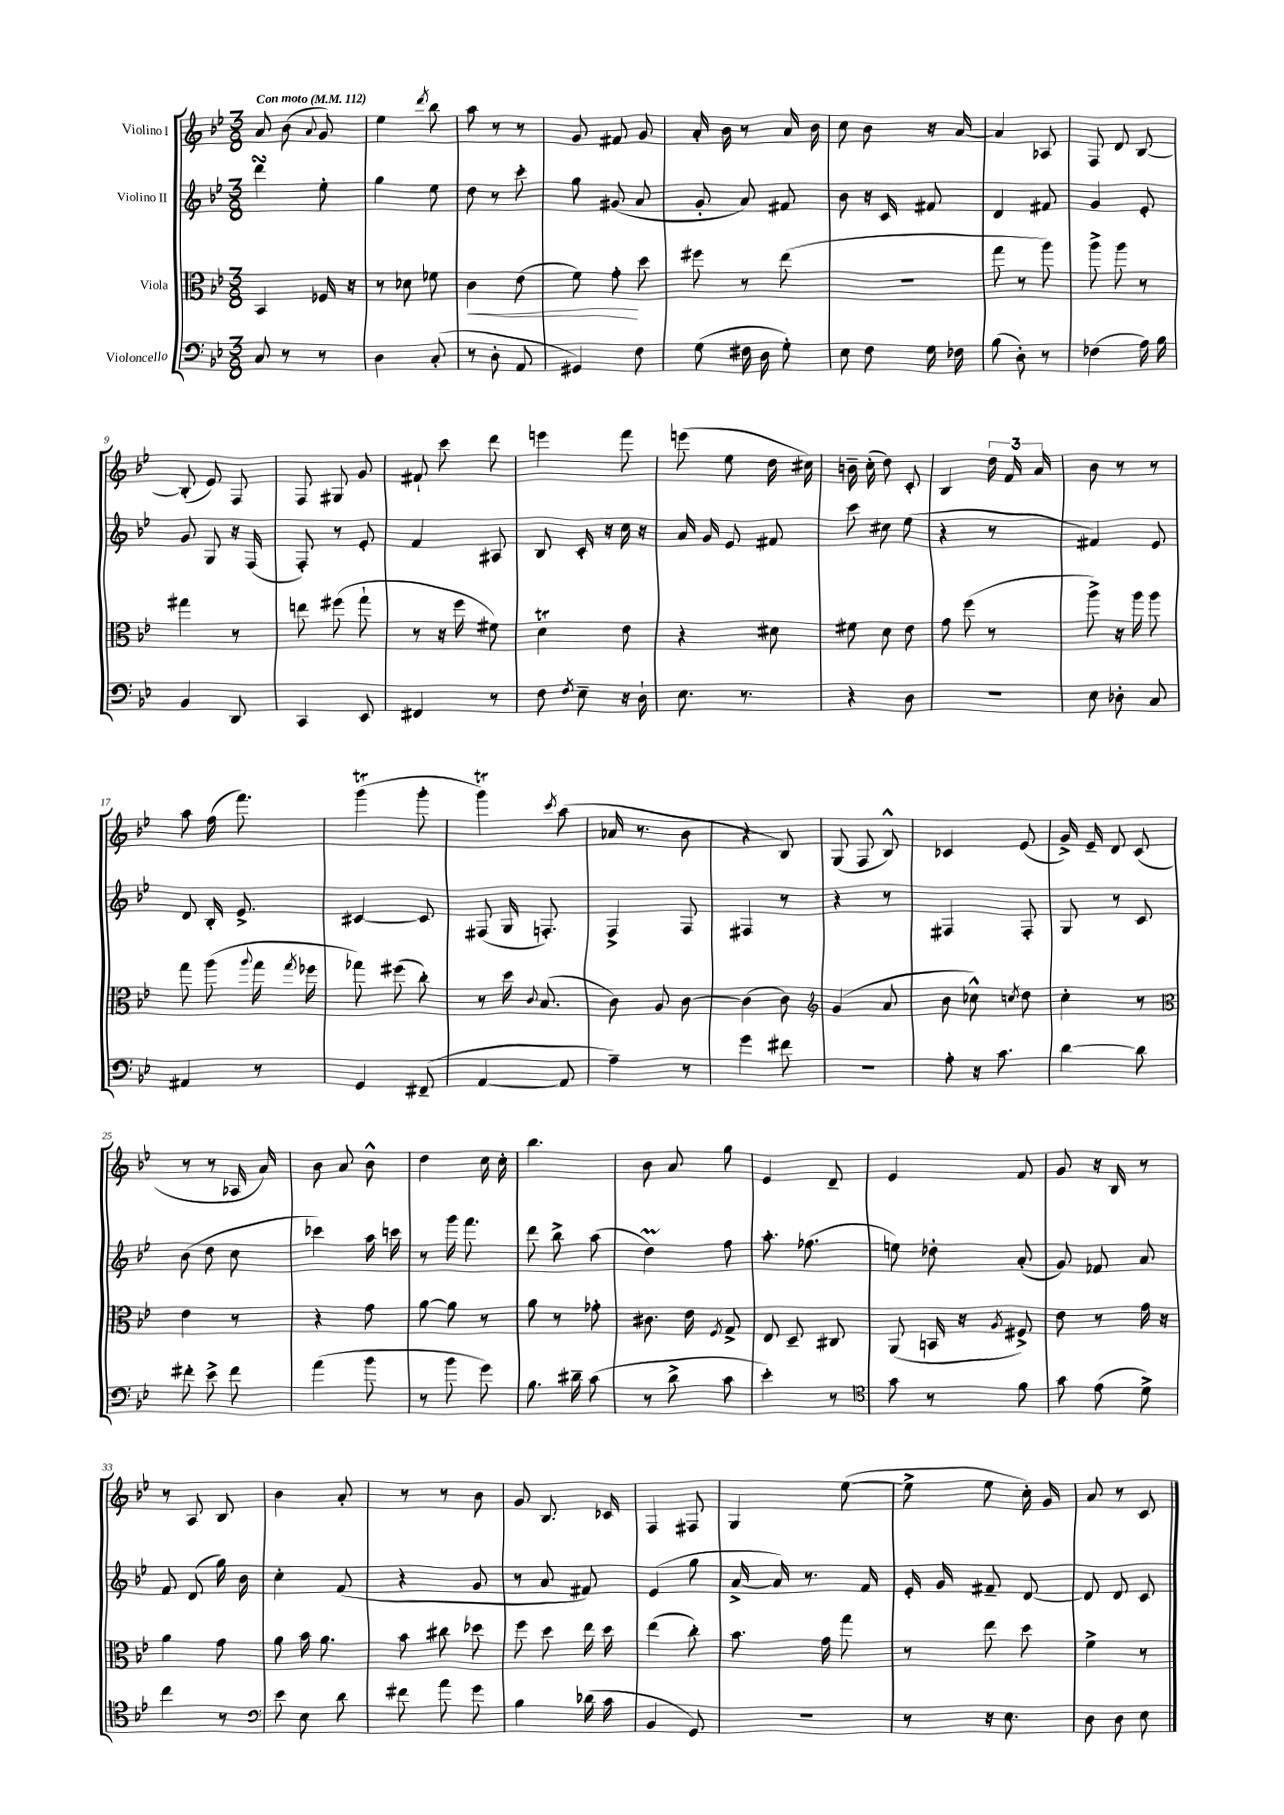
<<
\new StaffGroup <<
\new Staff = "s0" \with { instrumentName = "Violino I" } {
    \clef treble \key bes \major \numericTimeSignature \time 3/8 \tempo "Con moto" 4 = 112
    \autoBeamOff a'8 bes'8( \appoggiatura { a'8 } g'8) |
    ees''4 \acciaccatura { d'''8 } bes''8 |
    a''8 r8 r8 |
    g'8 fis'8 g'8 |
    a'16-. bes'16 r8 a'16 bes'16 |
    c''8 bes'8 r16 a'16~ |
    a'4 aes8 |
    f8 d'8 bes8~ |
    bes8-.( ees'8) f8 |
    f8 gis8 g'8 |
    fis'8-! c'''8 d'''8 |
    e'''4 f'''8 |
    e'''8( ees''8 d''16 cis''16) |
    b'16-- c''16-.( d''8) c'8-. |
    bes4 \tuplet 3/2 { d''16 f'16 a'16 } |
    bes'8 r8 r8 |
    a''8 f''16( f'''8.) |
    g'''4\trill( g'''8-. |
    g'''4\trill) \acciaccatura { c'''8 } a''8( |
    aes'16 r8. bes'8 |
    r4 bes8) |
    g8( f8 bes8-^) |
    ces'4 ees'8( |
    g'16->) ees'16-- d'8 c'8( |
    r8 r8 aes16 a'16) |
    bes'8 a'8 bes'8-^ |
    d''4 c''16 c''16-. |
    bes''4. |
    bes'8 a'8 g''8 |
    ees'4 d'8-- |
    ees'4 f'8 |
    g'8 r16 bes16 r8 |
    r8 a8 bes8 |
    bes'4 a'8-. |
    r8 r8 bes'8 |
    g'8 bes8. ces'16 |
    f4 fis8 |
    g4 ees''8~( |
    ees''8-> ees''8 c''16-.) g'16 |
    a'8 r8 c'8 \bar "|." |
}
\new Staff = "s1" \with { instrumentName = "Violino II" } {
    \clef treble \key bes \major \numericTimeSignature \time 3/8
    \autoBeamOff d'''4\turn ees''8-. |
    g''4 ees''8 |
    d''8 r8 c'''8-. |
    g''8 gis'8( a'8 |
    g'8-. a'8) fis'8 |
    bes'8 r16 c'16 fis'8 |
    d'4 fis'8 |
    g'4 ees'8-. |
    g'8 g8 r16 f16( |
    f8-.) r8 ees'8-. |
    f'4 ais8 |
    bes8 c'16-. r16 c''16 r16 |
    a'16 g'16 ees'8 fis'8 |
    c'''8 cis''8 ees''8( |
    r4 r8 |
    fis'4) ees'8 |
    d'8 bes16-. ees'8.-> |
    cis'4~ cis'8 |
    fis8( g16 f8.-.) |
    f4-> f8 |
    fis4 r8 |
    r4 r8 |
    fis4 fis8-. |
    g8 r8 c'8 |
    bes'8( d''8 c''8 |
    ces'''4) a''16 c'''16 |
    r8 g'''16 f'''8. |
    d'''8 bes''8-> a''8( |
    d''4\prall) f''8 |
    a''8.-. fes''8.( |
    e''8) des''8-. a'8-.( |
    g'8) fes'8 a'8 |
    f'8 d'8( g''16) bes'16 |
    c''4-. f'8( |
    r4 g'8 |
    r8 a'8 fis'8) |
    ees'4( g''8 |
    a'16~-> a'16) r8. f'16 |
    ees'16-. g'16 fis'8-- d'8~ |
    d'8 d'8 c'8 \bar "|." |
}
\new Staff = "s2" \with { instrumentName = "Viola" } {
    \clef alto \key bes \major \numericTimeSignature \time 3/8
    \autoBeamOff bes,4 fes16 r16 |
    r8 des'8 fes'8 |
    c'4\< ees'8( |
    f'8) g'8-.\! d''8 |
    fis''8 r8 ees''8( |
    R4. |
    g''8 r8 a''8) |
    a''8-> a''8 r8 |
    gis''4 r8 |
    e''8 fis''8( g''8-! |
    r8 r16 f''16 fis'8) |
    d'4\trill ees'8 |
    r4 dis'8 |
    fis'8 d'8 ees'8 |
    g'8 f''8( r8 |
    a''8->) r16 a''16 a''8 |
    g''8 a''8( \appoggiatura { a''8 } g''16 \acciaccatura { g''8 } fes''16 |
    ges''8) fis''8( c''8-.) |
    r8 d''16 \appoggiatura { c'8 } bes8.( |
    c'8) a8 c'8~ |
    c'4( c'8) |
    \clef treble g'4( a'8 |
    bes'8 ces''8-^) \acciaccatura { c''8 } d''8 |
    c''4-. r8 |
    \clef alto ees'4 r8 |
    r4 g'8 |
    a'8~ a'8 r8 |
    a'8 r8 ges'8-. |
    cis'8. ees'16 \acciaccatura { f8 } g8-> |
    ees8 d8-- cis8 |
    a,8( b,16 r16 \acciaccatura { a8 } fis8->) |
    ees'8 r8 g'16 r16 |
    a'4 g'8 |
    a'8 bes'16 a'8. |
    bes'8 cis''8 des''8 |
    f''8 d''8 ees''16 d''16 |
    ees''4( c''8-.) |
    bes'8. g'16 g''8 |
    r8 ees''8 d''8 |
    f'4-> r8 \bar "|." |
}
\new Staff = "s3" \with { instrumentName = "Violoncello" } {
    \clef bass \key bes \major \numericTimeSignature \time 3/8
    \autoBeamOff c8 r8 r8 |
    d4 c8-.( |
    r8 d8-. a,8 |
    gis,4) f8 |
    g8( fis16 d16 g8-.) |
    ees8 f8 g16 fes16 |
    bes8( d8-.) r8 |
    fes4( a16) bes16 |
    bes,4 d,8 |
    c,4 ees,8 |
    fis,4 r8 |
    f8 \acciaccatura { f8 } ees8-- r16 d16-! |
    ees8. r8. |
    r4 d8 |
    R4. |
    ees8 des8-. c8 |
    ais,4 r8 |
    g,4 fis,8--( |
    a,4~ a,8 |
    a4--) r8 |
    g'4 fis'8 |
    R4. |
    a8-. r16 c'8. |
    d'4~ d'8 |
    fis'8-. ees'8-> fis'8 |
    a'4( bes'8 |
    r8 bes'8 g'8) |
    bes8. dis'16-- c'8( |
    r8 d'8-> c'8 |
    ees'4-.) r8 |
    \clef tenor g'8 r8 f'8 |
    g'8 ees'8( d'8->) |
    c''4 r8 |
    \clef bass ees'8 ees8 d'8 |
    fis'8 a'8 g'8 |
    bes4 des'16( c'16 |
    bes,4 g,8) |
    R4. |
    r8 r16 ees8. |
    d8 d8 ees8 \bar "|." |
}
>>
>>
